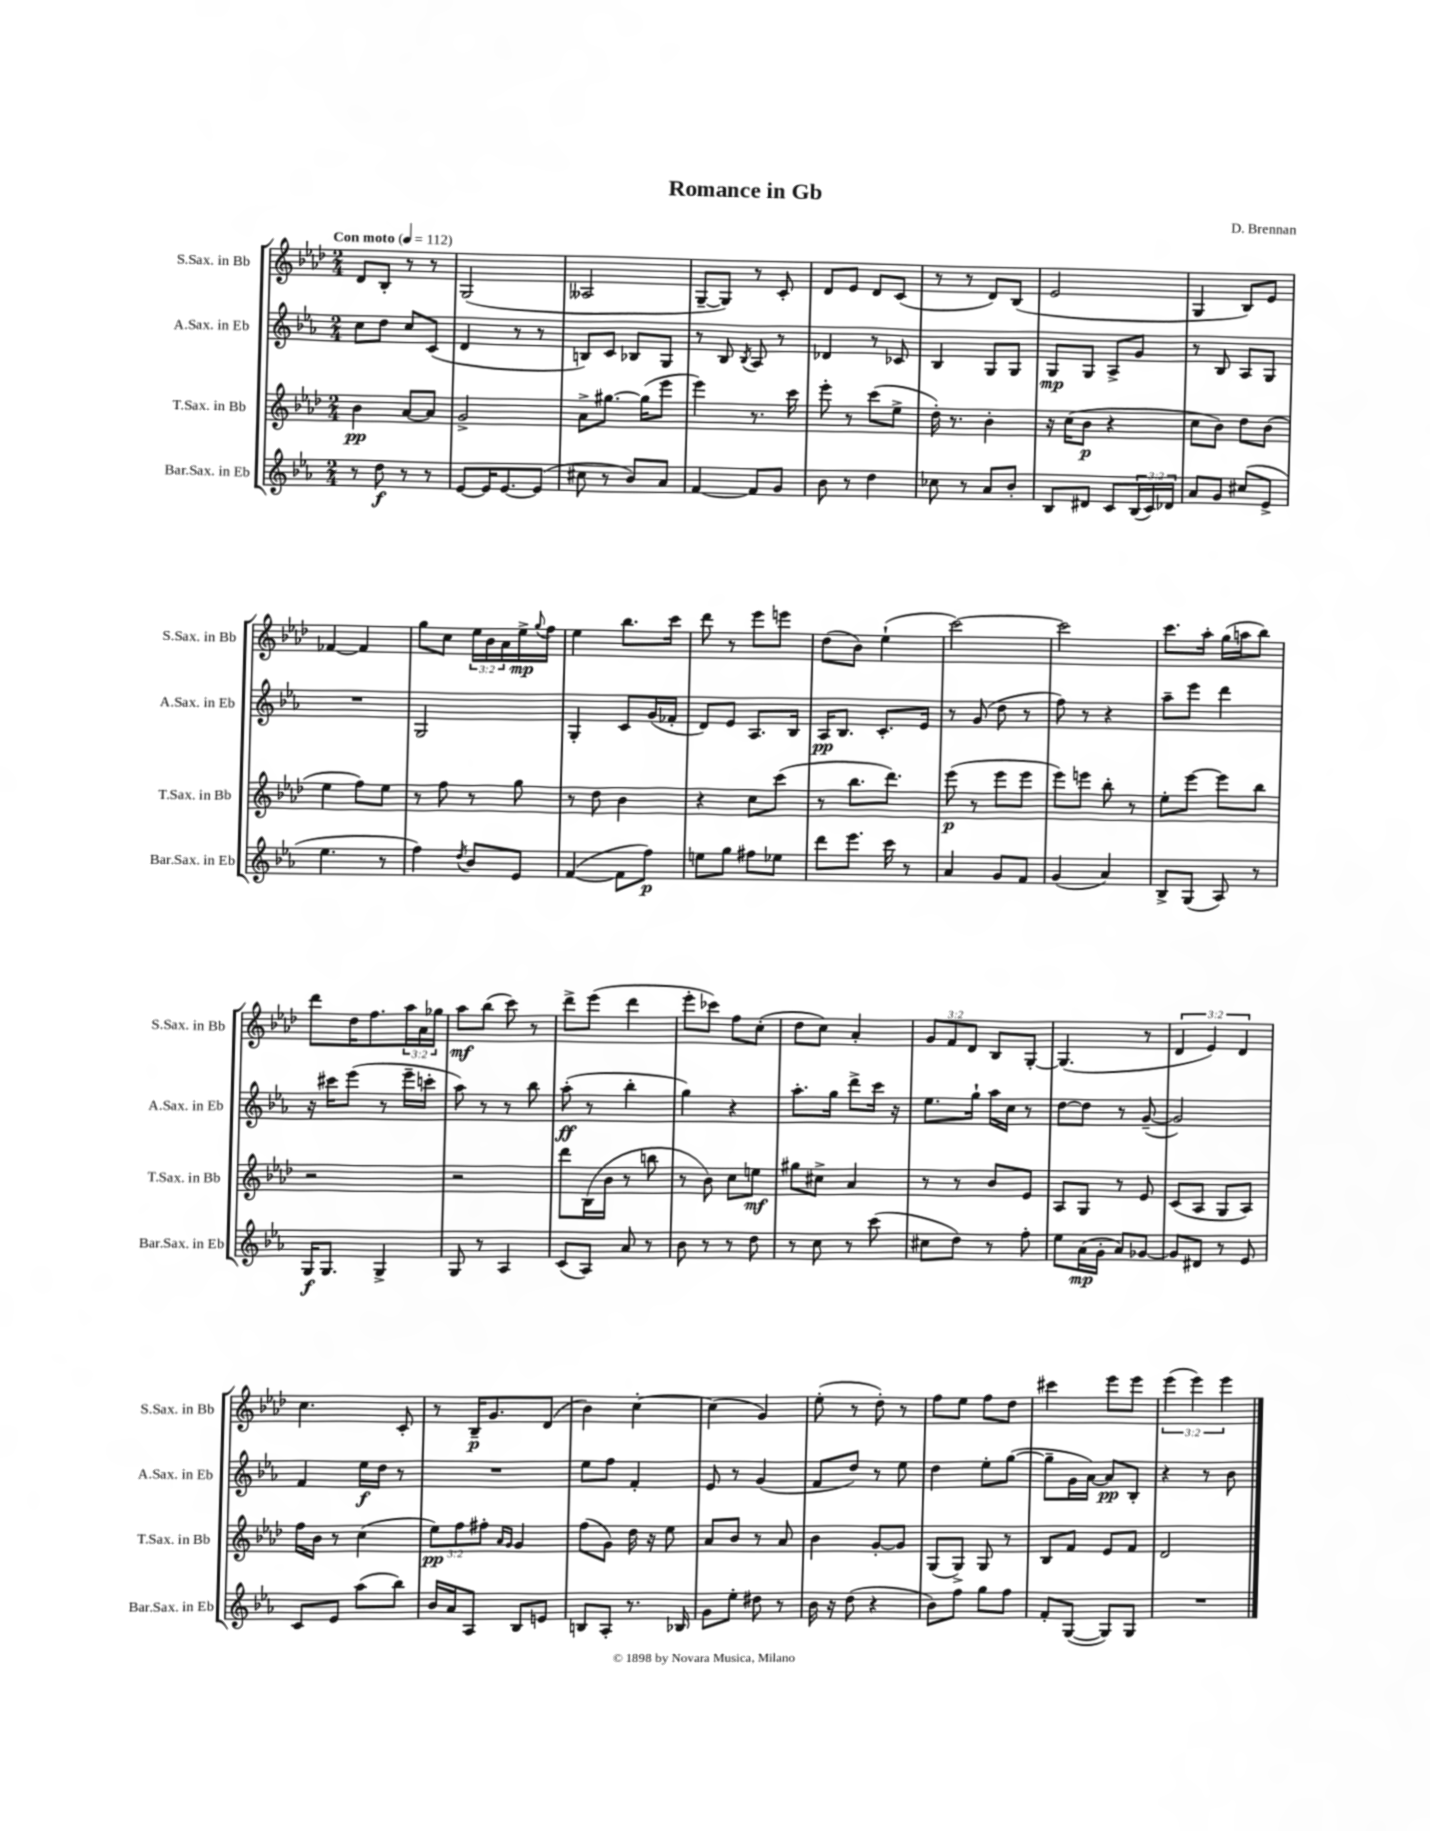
\header { title = "Romance in Gb" composer = "D. Brennan" }
<<
\new StaffGroup <<
\new Staff = "s0" \with { instrumentName = "S.Sax. in Bb" shortInstrumentName = "S.Sax. in Bb" } {
    \clef treble \key aes \major \numericTimeSignature \time 2/4 \override Staff.TupletNumber.text = #tuplet-number::calc-fraction-text \tempo "Con moto" 4 = 112
    des'8 bes8-. r8 r8 |
    g2( |
    aeses2 |
    g8~-- g8) r8 c'8-. |
    des'8 ees'8 des'8 c'8( |
    r8 r8 des'8) bes8( |
    ees'2 |
    g4 bes8) ees'8 |
    fes'4~ fes'4 |
    g''8 c''8 \tuplet 3/2 { ees''16 bes'16 aes'16 } ees''16->\mp \appoggiatura { g''8 } f''16 |
    ees''4 bes''8. c'''16 |
    des'''8 r8 ees'''8 e'''8 |
    des''8( bes'8) ees''4-!( |
    c'''2~) |
    c'''2 |
    c'''8. aes''16-. g''16( a''16 bes''8) |
    des'''8 des''16 f''8. \tuplet 3/2 { aes''16 aes'16 ges''16 } |
    aes''8\mf bes''8( c'''8) r8 |
    des'''8-> ees'''8( des'''4 |
    ees'''8-. ces'''8) f''8 c''8-.( |
    des''8 c''8) aes'4-. |
    \tuplet 3/2 { g'8 f'8 des'8 } bes8 g8~-. |
    g4.( r8 |
    \tuplet 3/2 { des'4 ees'4) des'4 } |
    c''4. c'8-. |
    r8 bes16--\p g'8. des'8( |
    bes'4) c''4~-. |
    c''4( g'4) |
    ees''8-.( r8 des''8-.) r8 |
    f''8 ees''8 f''8 des''8 |
    cis'''4 ees'''8 ees'''8 |
    \tuplet 3/2 { ees'''4( ees'''4) ees'''4 } \bar "|." |
}
\new Staff = "s1" \with { instrumentName = "A.Sax. in Eb" shortInstrumentName = "A.Sax. in Eb" } {
    \clef treble \key ees \major \numericTimeSignature \time 2/4
    c''8 d''8 c''8 c'8( |
    d'4 r8 r8 |
    b8) c'8 bes8 g8 |
    r8 bes8 \acciaccatura { bes8 } aes8 r8 |
    des'4 r8 ces'8 |
    bes4 g8 g8 |
    g8\mp g8 aes8-> g'8 |
    r8 bes8 aes8 g8 |
    R2 |
    g2 |
    g4-. c'8 g'16( fes'16-. |
    d'8) ees'8 aes8. bes16 |
    aes16\pp bes8. c'8.-. ees'16 |
    r8 g'8( d''8 r8 |
    f''8) r8 r4 |
    aes''8-- ees'''8 d'''4 |
    r16 cis'''16 ees'''8( r8 ees'''16-- c'''16-. |
    aes''8) r8 r8 bes''8 |
    aes''8-.\ff( r8 bes''4-. |
    g''4) r4 |
    aes''8.-. g''16 d'''8-> c'''16 r16 |
    ees''8. g''16-! aes''16 c''16 r8 |
    d''8~ d''8 r8 g'8~--( |
    g'2) |
    f'4 ees''16\f d''16 r8 |
    R2 |
    ees''8 f''8 f'4-. |
    ees'8 r8 g'4( |
    f'8 d''8) r8 ees''8 |
    d''4 ees''8-. g''8~( |
    g''8-- g'16 aes'16~) aes'8\pp bes8-. |
    r4 r8 bes'8 \bar "|." |
}
\new Staff = "s2" \with { instrumentName = "T.Sax. in Bb" shortInstrumentName = "T.Sax. in Bb" } {
    \clef treble \key aes \major \numericTimeSignature \time 2/4 \override Staff.TupletNumber.text = #tuplet-number::calc-fraction-text
    bes'4\pp aes'8~ aes'8 |
    g'2-> |
    aes'8-> gis''8.~ gis''16( ees'''8 |
    ees'''4) r8. c'''16 |
    ees'''8-. r8 c'''8( ees''8-> |
    des''16-.) r8. bes'4-. |
    r16 c''16( bes'8\p r4 |
    c''8 bes'8) des''8 bes'8( |
    ees''4 f''8) ees''8 |
    r8 f''8 r8 g''8 |
    r8 des''8 bes'4 |
    r4 c''8 c'''8( |
    r8 bes''8. des'''8.) |
    ees'''8\p( r8 ees'''8 ees'''8 |
    ees'''8) e'''8 bes''8-. r8 |
    ees''8-. ees'''8~ ees'''8 bes''8 |
    r2 |
    r2 |
    des'''8 bes16( bes'16 r8 b''8 |
    r8 bes'8) c''8 e''8\mf |
    gis''8 cis''8-> aes'4 |
    r8 r8 bes'8 ees'8 |
    aes8 g8 r8 ees'8 |
    c'8( aes8 g8 aes8) |
    f''16 bes'16 r8 c''4( |
    \tuplet 3/2 { ees''8\pp) f''8 fis''8-. } \grace { aes'16 g'16 } g'4 |
    f''8( g'8) des''16 r16 ees''8 |
    aes'8 bes'8 r8 aes'8 |
    bes'4 g'8~-. g'8 |
    g8( g8->) g8 r8 |
    bes8 f'8 ees'8 f'8 |
    des'2 \bar "|." |
}
\new Staff = "s3" \with { instrumentName = "Bar.Sax. in Eb" shortInstrumentName = "Bar.Sax. in Eb" } {
    \clef treble \key ees \major \numericTimeSignature \time 2/4 \override Staff.TupletNumber.text = #tuplet-number::calc-fraction-text
    r8 d''8\f r8 r8 |
    ees'8~ ees'16 ees'8.~ ees'8( |
    cis''8 r8 bes'8) aes'8 |
    f'4~ f'8 g'8 |
    bes'8 r8 d''4 |
    ces''8 r8 aes'8 bes'8-. |
    bes8 dis'8 c'8 \tuplet 3/2 { bes16( c'16) des'16 } |
    aes'8 g'8 cis''8( ees'8-> |
    ees''4. r8 |
    f''4) \acciaccatura { d''8 } bes'8 ees'8 |
    f'4~( f'8 f''8\p) |
    e''8 g''8 fis''8 ees''8 |
    d'''8 ees'''8. c'''16 r8 |
    aes'4 g'8 f'8 |
    g'4( aes'4) |
    bes8-> g8( aes8) r8 |
    g16\f g8. g4-> |
    g8 r8 aes4 |
    c'8( aes8) aes'8 r8 |
    bes'8 r8 r8 d''8 |
    r8 c''8 r8 c'''8( |
    cis''8 d''8) r8 f''8-. |
    ees''8 aes'16\mp( g'16-. aes'8) ges'8~ |
    ges'8 dis'8 r8 ees'8 |
    c'8 ees'8 aes''8( bes''8) |
    bes'16 aes'16 aes8 bes8 e'8 |
    b8 aes8-. r8. bes16 |
    g'8 ees''8-. dis''8 r8 |
    bes'16 r16 d''8( r4 |
    bes'8) f''8 g''8 f''8 |
    f'8-. g8~( g8) g8 |
    R2 \bar "|." |
}
>>
>>
\layout { \context { \Score \remove "Bar_number_engraver" } }
